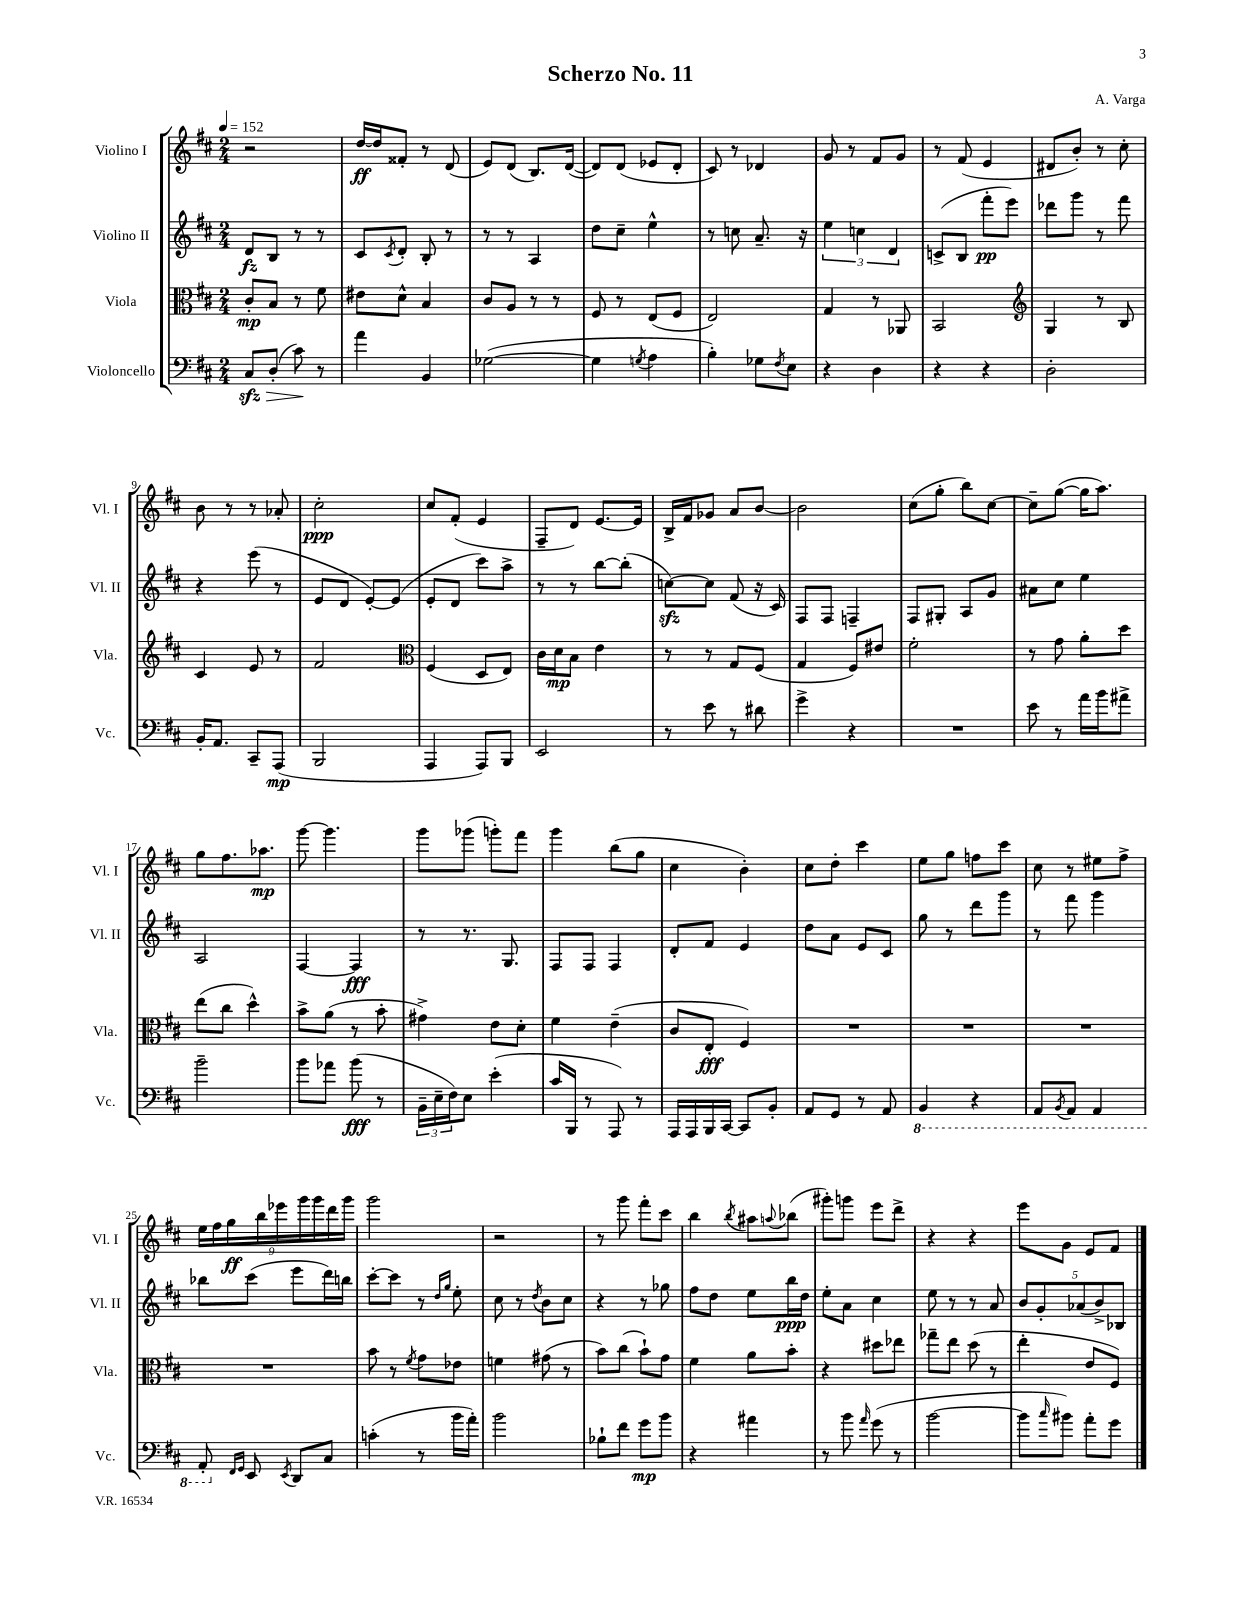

**kern	**kern	**kern	**kern
*staff4	*staff3	*staff2	*staff1
*clefF4	*clefC3	*clefG2	*clefG2
*k[f#c#]	*k[f#c#]	*k[f#c#]	*k[f#c#]
*M2/4	*M2/4	*M2/4	*M2/4
*MM152	*MM152	*MM152	*MM152
8C#/L	8c#'/L	8d/L	2r
(8D'/J	8B/J	8B/J	.
8c#\)	8r	8r	.
8r	8f#\	8r	.
=	=	=	=
4a\	8e#\L	8c#/L	[16dd/LL
.	.	.	16dd/]J
.	.	8qc#/	.
.	8d^^\J	8d'/J	8f##'/J
4BB/	4B/	8B'/	8r
.	.	8r	(8d/
=	=	=	=
([2G-\	8c#/L	8r	8e/L)
.	8A/J	8r	(8d/J
.	8r	4A/	8.B/L)
.	8r	.	.
.	.	.	([16d/Jk
=	=	=	=
4G-\]	8F#/	8dd\L	8d/]L)
.	8r	8cc#~\J	(8d/J
8qG/	.	.	.
4A\	(8E/L	4ee^^\	8e-/L
.	8F#/J	.	8d'/J
=	=	=	=
4B'\)	2E/)	8r	8c#/)
.	.	8cc\	8r
8G-\L	.	8.a~/	4d-/
8qF#/	.	.	.
8E\J	.	.	.
.	.	16r	.
=	=	=	=
4r	4G/	6ee\	8g/
.	.	.	8r
.	.	6cc\	.
4D\	8r	.	8f#/L
.	.	6d/	.
.	8AA-/	.	8g/J
=	=	=	=
4r	2BB/	(8c^/L	8r
.	.	8B/J	(8f#/
4r	.	8fff#'\L	4e/
.	.	8eee\J)	.
=	=	=	=
*	*clefG2	*	*
2D'\	4G/	8ddd-\L	8d#/L
.	.	8ggg\J	8b'/J)
.	8r	8r	8r
.	8B/	8fff#\	8cc#'\
=	=	=	=
16BB'/LK	4c#/	4r	8b\
8.AA/J	.	.	.
.	.	.	8r
8CC#~/L	8e/	(8eee\	8r
(8AAA/J	8r	8r	8a-'/
=	=	=	=
2BBB/	2f#/	8e/L	2cc#'\
.	.	8d/J	.
.	.	[8e'/L)	.
.	.	(8e/]J	.
=	=	=	=
*	*clefC3	*	*
4AAA/	(4F#/	8e'/L	8cc#/L
.	.	8d/J	(8f#'/J
8AAA/L)	8D/L	8ccc#\L)	4e/
8BBB/J	8E/J)	8aa^\J	.
=	=	=	=
2EE/	16c#\LL	8r	8F#~/L
.	16d\J	.	.
.	8B\J	8r	8d/J)
.	4e\	[8bb\L	[8.e/L
.	.	(8bb'\]J	.
.	.	.	16e/]Jk
=	=	=	=
8r	8r	[8cc\L)	16B^/LL
.	.	.	16f#/J
8e\	8r	8cc\]J	8g-/J
8r	8G/L	(8f#/	8a/L
8d#\	(8F#/J	16r	[8b/J
.	.	16c#/)	.
=	=	=	=
4g^\	4G/	8F#/L	2b\]
.	.	8F#/J	.
4r	8F#/L)	4F~/	.
.	8e#/J	.	.
=	=	=	=
2r	2f#'\	8F#/L	(8cc#\L
.	.	8G#'/J	8gg'\J
.	.	8A/L	8bb\L)
.	.	8g/J	[8cc#\J
=	=	=	=
8e\	8r	8a#\L	8cc#~\]L
8r	8g\	8cc#\J	([8gg\J
16a\LL	8a'\L	4ee\	16gg\]LK
16b\J	.	.	8.aa\J)
8a#^\J	8dd\J	.	.
=	=	=	=
2b~\	(8ee\L	2A/	8gg\L
.	8cc#\J	.	8.ff#\
.	4dd^^\)	.	.
.	.	.	8.aa-\J
=	=	=	=
8b\L	8b^\L	[4F#/	[8ggg\
8a-\J	(8a\J	.	4.ggg\]
(8b\	8r	4F#/]	.
8r	8b'\	.	.
=	=	=	=
24BB~\LL	4g#^\)	8r	8ggg\L
24E~\	.	.	.
24F#\J)	.	.	.
8E\J	.	8.r	(8ggg-\J
(4e'\	8e\L	.	8ggg'\L)
.	.	8.G/	.
.	8d'\J	.	8fff#\J
=	=	=	=
16c#/LL	4f#\	8F#/L	4ggg\
16BBB/JJ	.	.	.
8r	.	8F#/J	.
8AAA/)	(4e~\	4F#/	(8bb\L
8r	.	.	8gg\J
=	=	=	=
16AAA/LL	8c#/L	8d'/L	4cc#\
16AAA/	.	.	.
16BBB/	8E'/J	8f#/J	.
[16CC#/JJ	.	.	.
8CC#/]L	4F#/)	4e/	4b'\)
8BB'/J	.	.	.
=	=	=	=
8AA/L	2r	8dd\L	8cc#\L
8GG/J	.	8a\J	8dd'\J
8r	.	8e/L	4ccc#\
8AA/	.	8c#/J	.
=	=	=	=
4BBB/	2r	8gg\	8ee\L
.	.	8r	8gg\J
4r	.	8ddd\L	8ff\L
.	.	8ggg\J	8ccc#\J
=	=	=	=
8AAA/L	2r	8r	8cc#\
8qBBB/	.	.	.
8AAA/J	.	8fff#\	8r
4AAA/	.	4ggg\	8ee#\L
.	.	.	8ff#^\J
=	=	=	=
8AAA'/	2r	8bb-\L	18ee\LL
.	.	.	18ff#\
.	.	.	18gg\
16qqFF#/LL	.	.	.
16qqGG/JJ	.	.	.
8EE/	.	(8ccc#\J	.
.	.	.	18bb\
.	.	.	18eee-\
8qEE/	.	.	.
8DD/L	.	8eee\L	.
.	.	.	18ggg\
.	.	.	18ggg\
8C#/J	.	16ddd\L)	.
.	.	.	18ddd\
.	.	16bb\JJ	.
.	.	.	18ggg\JJ
=	=	=	=
(4c'\	8b\	[8ccc#'\L	2ggg\
.	8r	8ccc#\]J	.
.	8qf#/	.	.
8r	8g\L	8r	.
.	.	16qqdd/LL	.
.	.	16qqgg/JJ	.
16b\LL	8e-\J	8ee'\	.
16a'\JJ)	.	.	.
=	=	=	=
2b\	4f\	8cc#\	2r
.	.	8r	.
.	.	8qdd/	.
.	(8g#\	8b\L	.
.	8r	8cc#\J	.
=	=	=	=
8B-`\L	8b\L)	4r	8r
8f#\J	(8cc#\J	.	8ggg\
8g\L	8b`\L)	8r	8fff#'\L
8b\J	8g\J	8gg-\	8ccc#\J
=	=	=	=
4r	4f#\	8ff#\L	4bb\
.	.	8dd\J	.
.	.	.	8qbb/
4a#\	8a\L	8ee\L	8aa#\L
.	.	.	8qqaa/
.	8b'\J	16bb\L	(8bb-\J
.	.	16dd\JJ	.
=	=	=	=
8r	4r	8ee'\L	8ggg#'\L)
8b\	.	8a\J	8ggg\J
16qqa/	.	.	.
(8g\	8dd#\L	4cc#\	8eee\L
8r	8ee-\J	.	8ddd^\J
=	=	=	=
[2b\	8gg-~\L	8ee\	4r
.	8ee\J	8r	.
.	(8dd\	8r	4r
.	8r	8a/	.
=	=	=	=
8b\]L	4ee'\	10b/L	8eee\L
.	.	10g'/	.
16qqcc#/	.	.	.
8b#\J)	.	.	8g\J
.	.	(10a-/	.
8a'\L	8e/L	.	8e/L
.	.	10b^/)	.
8g\J	8F#/J)	.	8f#/J
.	.	10B-/J	.
==	==	==	==
*-	*-	*-	*-
